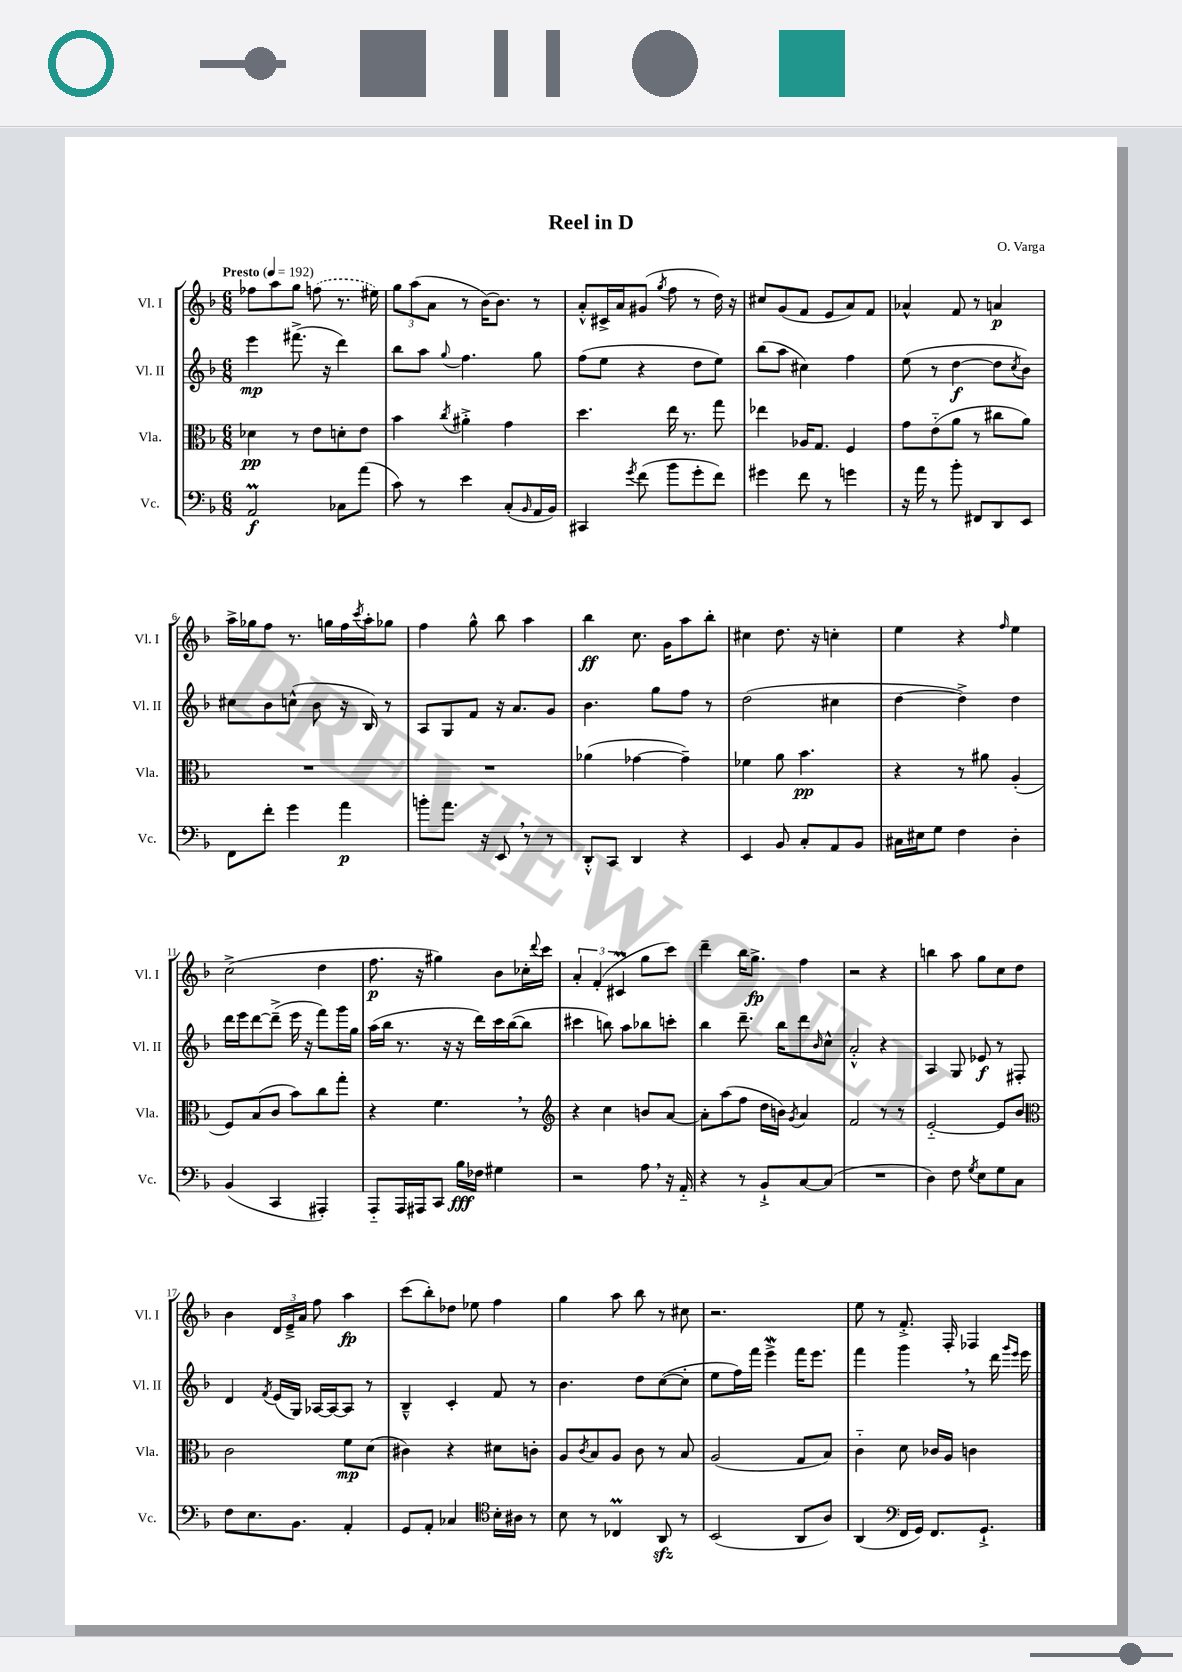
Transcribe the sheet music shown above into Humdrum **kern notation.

**kern	**kern	**kern	**kern
*staff4	*staff3	*staff2	*staff1
*clefF4	*clefC3	*clefG2	*clefG2
*k[b-]	*k[b-]	*k[b-]	*k[b-]
*M6/8	*M6/8	*M6/8	*M6/8
*MM192	*MM192	*MM192	*MM192
2AA	4d-	4eee	8ff-
.	.	.	8aa
.	8r	(8.fff#^	8gg
.	8e	.	(8ff
.	.	16r	.
8C-	8d'	4ddd)	8.r
(8a	8e	.	.
.	.	.	16ee#)
=	=	=	=
8c)	4b-	8bb-	12gg
.	.	.	(12aa
8r	.	8aa	.
.	.	.	12a
.	8qcc	8qqgg	.
4e	4a#'^	4.ff	8r
.	.	.	[16b-)
.	.	.	8.b-]
(8C'	4g	.	.
16qqBB-	.	.	.
16AA	.	8gg	8r
16BB-)	.	.	.
=	=	=	=
4CC#	4.dd	(8ff	8a'^^
.	.	8ee	16c#^
.	.	.	16a
8qg	.	.	.
(8f	.	4r	(8g#
.	.	.	8qgg
8b-	16ee	.	8ff
.	8.r	.	.
8g'	.	8dd	8r
8f)	8gg	8ee)	16dd)
.	.	.	16r
=	=	=	=
4g#	4ee-	(8bb-	8cc#
.	.	8aa	(8g
8f	16A-	4cc#)	8f
.	8.G	.	.
8r	.	.	8e
4g	4F	4ff	8a)
.	.	.	8f
=	=	=	=
16r	8g	(8ee	4a-^^
16a	.	.	.
8r	(8e'~	8r	.
8b-'	8a	[4dd	8f
8FF#	8r	.	8r
8DD	8cc#	8dd]	4a
.	.	8qcc	.
8EE	8a)	8b-)	.
=	=	=	=
8FF	2.r	8cc#	16aa^
.	.	.	16gg-
8f'	.	8b-	8ff
4g	.	(8cc^^	8.r
.	.	8b-	.
.	.	.	16gg
4a	.	16r	16ff
.	.	.	8qccc
.	.	16B-)	16aa'
.	.	8r	8gg-
=	=	=	=
8b'	2.r	8A	4ff
8.a	.	8G	.
.	.	8f	8gg^^
16r	.	.	.
8EE	.	16r	8bb-
.	.	8.a	.
8r	.	.	4aa
8r	.	8g	.
=	=	=	=
8DD'^^	(4a-	4.b-	4bb-
8CC	.	.	.
4DD	[4g-	.	8.cc
.	.	8gg	.
.	.	.	16g
4r	4g-~])	8ff	8aa
.	.	8r	8bb-'
=	=	=	=
4EE	4f-	(2dd	4cc#
8BB-	8a	.	8.dd
8C'	4.b-	.	.
.	.	.	16r
8AA	.	4cc#	4cc'
8BB-	.	.	.
=	=	=	=
16C#	4r	[4dd	4ee
16E#	.	.	.
8G	.	.	.
4F	8r	4dd^])	4r
.	8a#	.	.
.	.	.	16qqff
4D'	(4A'	4dd	4ee
=	=	=	=
(4BB-	8F)	16ddd	(2cc^
.	.	16eee	.
.	(8B-	[8ddd	.
4CC	8c	(8ddd~^]	.
.	8b-)	16eee	.
.	.	16r	.
4AAA#')	8cc	8fff)	4dd
.	8gg'	16ggg	.
.	.	16gg	.
=	=	=	=
8AAA'~	4r	(16aa	8.ff
.	.	16bb-	.
16AAA	.	8.r	.
16AAA#	.	.	16r
8CC	4.f	.	4gg#)
.	.	16r	.
16B-	.	16r	.
16F-	.	16ddd)	.
4G#	.	16ccc	8b-
.	.	([16bb-	.
.	8r	8bb-]	16cc-'
.	.	.	8qqddd
.	.	.	16ccc
=	=	=	=
*	*clefG2	*	*
2r	4r	4ccc#	6a'
.	.	.	(6f'
.	4cc	8bb)	.
.	.	.	6c#
.	.	8aa	.
8A	8b	8bb-	8gg
16r	[8a	8ccc'	8ccc)
16AA'~	.	.	.
=	=	=	=
4r	8a']	4bb-	4ddd~
.	(8aa	.	.
8r	8ff	8.ddd~	16bb-
.	.	.	8.gg^
8BB-`^	16dd	.	.
.	16b)	16bb-	.
.	8qg	.	.
[8C	4a	8ddd	4ff
.	.	16qqb-	.
(8C]	.	8cc^^	.
=	=	=	=
2.r	2f	2a'^^	2r
.	8r	4r	4r
.	8r	.	.
=	=	=	=
4D)	[2e'~	4A	4bb
8F	.	8G	8aa
8qG	.	.	.
8E	.	8e-	8gg
8G	8e]	8r	8cc
8C	8b-	8F#'	8dd
=	=	=	=
*	*clefC3	*	*
8F	2c	4d	4b-
8.E	.	.	.
.	.	8qf	.
.	.	(16e	24d
.	.	.	24e~^
8.BB-	.	16G)	.
.	.	.	24a
.	.	[16A-	8ff
.	.	16A-_	.
4AA'	8f	8A-]	4aa
.	(8d	8r	.
=	=	=	=
8GG	4c#)	4B-~^^	(8ccc
8AA'	.	.	8bb-')
4C-	4r	4c'	8dd-
.	.	.	8ee-
*clefC4	*	*	*
16B-'	8d#	8f	4ff
16A#	.	.	.
8r	8c'	8r	.
=	=	=	=
8B-	8A	4.b-	4gg
.	8qc	.	.
8r	8B-	.	.
4C-	8A	.	8aa
.	8c	8dd	8bb-
8AA	8r	([8cc	8r
8r	8B-	8cc']	8cc#
=	=	=	=
(2BB-	(2A	8ee	2.r
.	.	16ff)	.
.	.	16fff	.
.	.	4eee^	.
8AA	8G	16fff	.
.	.	8.eee	.
8A)	8B-)	.	.
=	=	=	=
(4AA	4c'~	4fff	8ee
.	.	.	8r
*clefF4	*	*	*
16FF	8d	4ggg	8.f'^
16GG)	.	.	.
8.FF	16c-	.	.
.	16A	.	16F'
.	4c	8r	4F-
8.GG`^	.	.	.
.	.	16ddd	.
.	.	16qqggg	.
.	.	16qqeee	.
.	.	16eee	.
==	==	==	==
*-	*-	*-	*-
